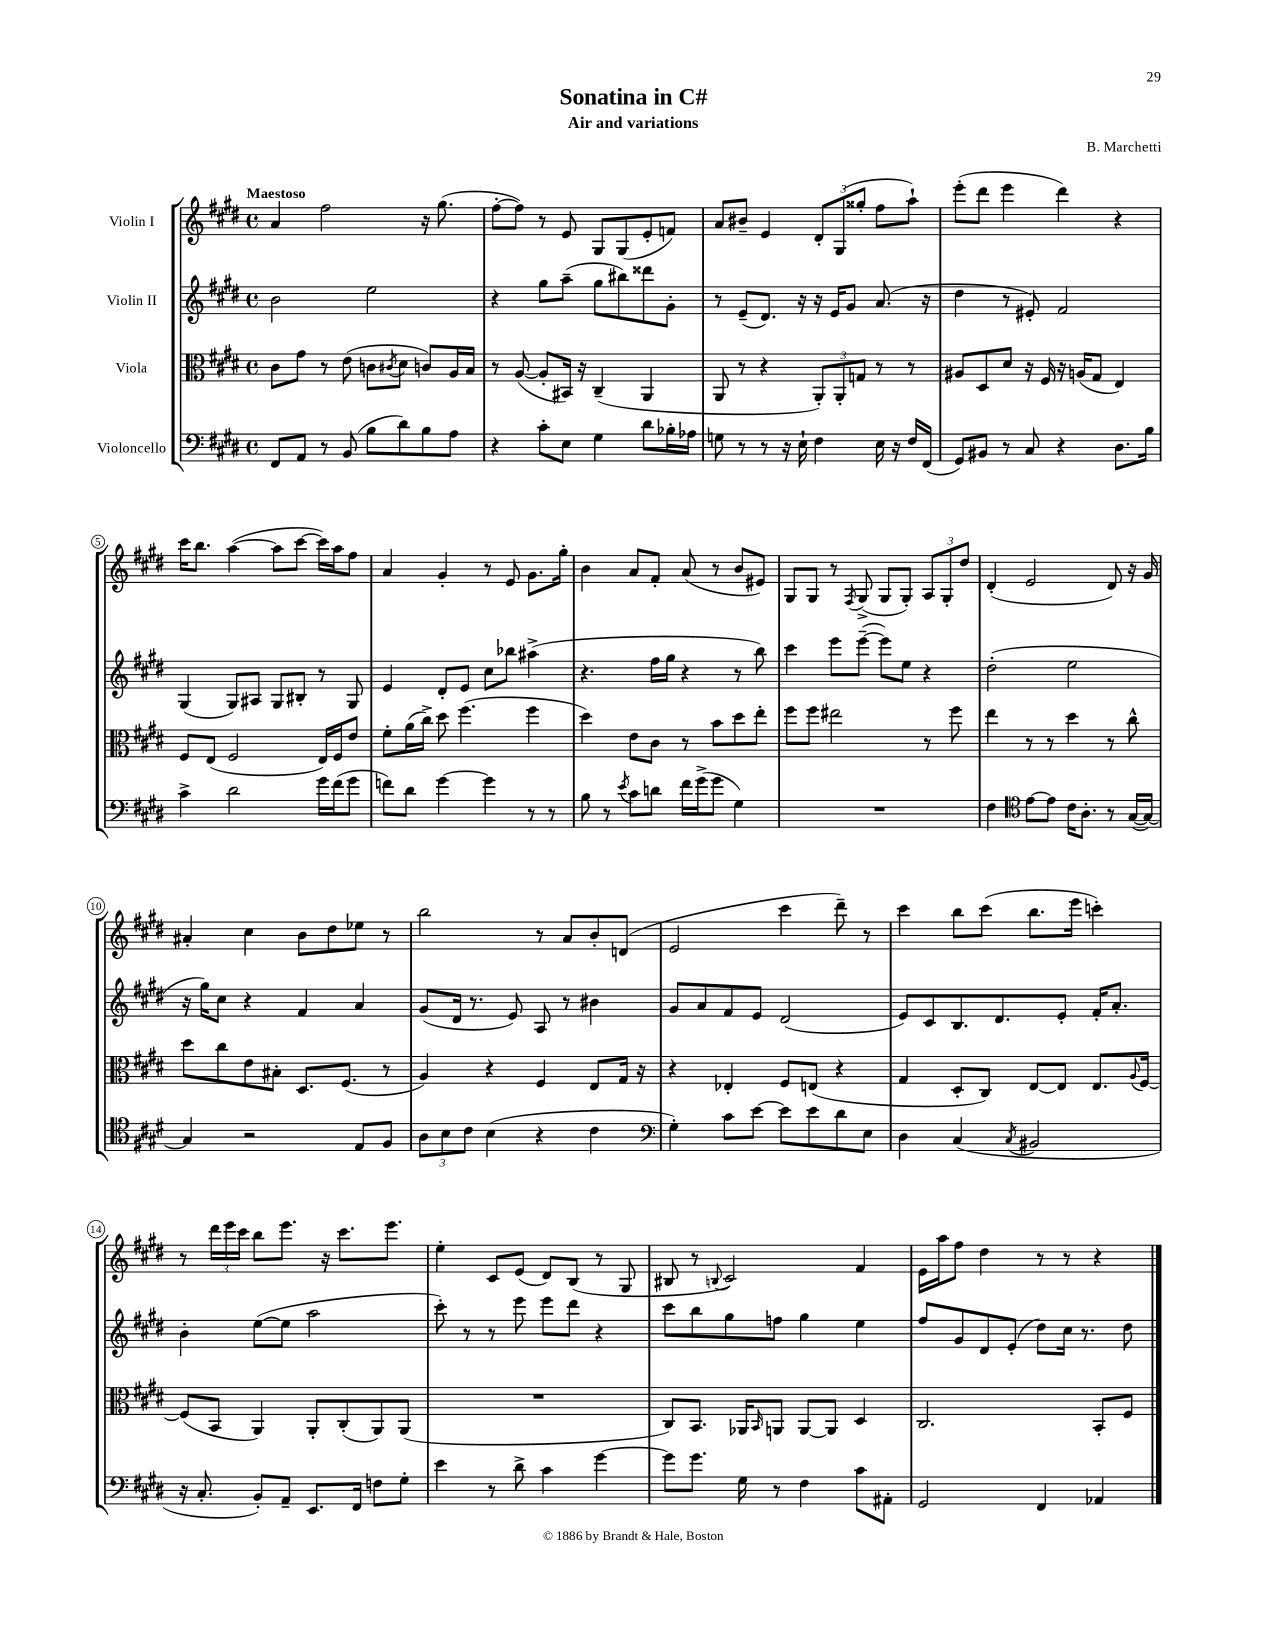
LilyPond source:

\header { title = "Sonatina in C#" composer = "B. Marchetti" subtitle = "Air and variations" }
<<
\new StaffGroup <<
\new Staff = "s0" \with { instrumentName = "Violin I" } {
    \clef treble \key e \major \defaultTimeSignature \time 4/4 \tempo "Maestoso"
    a'4 fis''2 r16 gis''8.( |
    fis''8~-. fis''8) r8 e'8 gis8 gis8( e'8-. f'8) |
    a'8 bis'8-- e'4 \tuplet 3/2 { dis'8-. gis8( gisis''8-. } fis''8 a''8-!) |
    e'''8-.( dis'''8 e'''4 dis'''4) r4 |
    cis'''16 b''8. a''4~( a''8 cis'''8~ cis'''16) a''16 fis''8 |
    a'4 gis'4-. r8 e'8 gis'8. gis''16-. |
    b'4 a'8 fis'8-. a'8( r8 b'8 eis'8) |
    gis8 gis8 r8 \acciaccatura { fis8 } gis8->( gis8 gis8-.) \tuplet 3/2 { a8 gis8-. dis''8 } |
    dis'4-.( e'2 dis'8) r16 gis'16 |
    ais'4-. cis''4 b'8 dis''8 ees''8 r8 |
    b''2 r8 a'8 b'8-. d'8( |
    e'2 cis'''4 dis'''8--) r8 |
    cis'''4 b''8 cis'''8( b''8. e'''16 c'''4-.) |
    r8 \tuplet 3/2 { dis'''16 e'''16 cis'''16 } b''8 e'''8. r16 cis'''8. e'''8. |
    e''4-. cis'8 e'8( dis'8) b8( r8 gis8 |
    bis8 r8 \appoggiatura { b8 } cis'2) fis'4 |
    e'16 a''16 fis''8 dis''4 r8 r8 r4 \bar "|." |
}
\new Staff = "s1" \with { instrumentName = "Violin II" } {
    \clef treble \key e \major \defaultTimeSignature \time 4/4
    b'2 e''2 |
    r4 gis''8 a''8--( gis''8 bis''8) disis'''8 gis'8-. |
    r8 e'8--( dis'8.) r16 r16 e'16 gis'8 a'8.( r16 |
    dis''4 r8 eis'8-.) fis'2 |
    gis4( gis8) ais8 gis8 bis8-. r8 gis8 |
    e'4 dis'8-. e'8 cis''8 bes''8 ais''4->( |
    r4. fis''16 gis''16 r4 r8 b''8) |
    cis'''4 e'''8 e'''8~--( e'''8) e''8 r4 |
    dis''2-.( e''2 |
    r16 gis''16) cis''8 r4 fis'4 a'4 |
    gis'8( dis'16 r8. e'8) a8 r8 bis'4 |
    gis'8 a'8 fis'8 e'8 dis'2( |
    e'8) cis'8 b8. dis'8. e'8-. fis'16-. a'8.-. |
    b'4-. e''8~( e''8 a''2 |
    cis'''8-.) r8 r8 e'''8 e'''8 dis'''8 r4 |
    cis'''8 b''8 gis''8 f''8 gis''4 e''4 |
    fis''8 gis'8 dis'8 e'8-.( dis''8) cis''16 r8. dis''8 \bar "|." |
}
\new Staff = "s2" \with { instrumentName = "Viola" } {
    \clef alto \key e \major \defaultTimeSignature \time 4/4
    cis'8 gis'8 r8 e'8( c'8 \acciaccatura { cis'8 } dis'8 c'8) a16 b16 |
    r8 a8~( a8-. bis,16) r16 cis4--( a,4 |
    a,8 r8 r4 \tuplet 3/2 { a,8-.) a,8-. g8 } r8 r8 |
    ais8 dis8 dis'8 r16 fis16 r16 a16( gis8 e4) |
    fis8 e8( fis2 e16) fis16 e'8 |
    fis'8-. a'16( cis''16->) dis''8 fis''4.( fis''4 |
    dis''4) e'8 cis'8 r8 b'8 dis''8 e''8-. |
    fis''8 fis''8 eis''2 r8 fis''8 |
    e''4 r8 r8 dis''4 r8 cis''8-^ |
    dis''8 cis''8 e'8 bis8-. dis8. fis8.( r8 |
    a4) r4 fis4 e8 gis16 r16 |
    r4 ees4-. fis8 e8( r4 |
    gis4 dis8-. cis8) e8~ e8 e8. \appoggiatura { a8 } fis16~ |
    fis8( b,8 a,4) a,8-. cis8-.( a,8) a,8( |
    R1 |
    cis8) b,8. aes,16 \grace { b,16 } a,8 a,8~ a,8 dis4 |
    cis2. b,8-. fis8 \bar "|." |
}
\new Staff = "s3" \with { instrumentName = "Violoncello" } {
    \clef bass \key e \major \defaultTimeSignature \time 4/4
    fis,8 a,8 r8 b,8( b8 dis'8) b8 a8 |
    r4 cis'8-. e8 gis4 dis'8 bes16-. aes16 |
    g8 r8 r8 r16 e16-! fis4 e16 r16 fis16 fis,16( |
    gis,8) bis,8 r8 cis8 r4 dis8. b16 |
    cis'4-> dis'2 gis'16 fis'16( gis'8 |
    f'8) dis'8 gis'4~ gis'4 r8 r8 |
    b8 r8 \acciaccatura { e'8 } cis'8 d'8 fis'16 gis'16->( gis'8 gis4) |
    R1 |
    fis4 \clef tenor e'8~ e'8 cis'16 a8.-. r8 gis16~( gis16~) |
    gis4 r2 e8 fis8 |
    \tuplet 3/2 { a8 b8 cis'8 } b4( r4 cis'4 |
    \clef bass gis4-.) cis'8 e'8~ e'8 e'8 dis'8 e8 |
    dis4 cis4( \acciaccatura { cis8 } bis,2 |
    r16 cis8.-. b,8-.) a,8-- e,8. fis,16 f8 gis8-. |
    e'4 r8 dis'8-> cis'4 gis'4~ |
    gis'8 gis'8. gis16 r8 fis4 cis'8 ais,8-. |
    gis,2 fis,4 aes,4 \bar "|." |
}
>>
>>
\layout { \context { \Score \override BarNumber.stencil = #(make-stencil-circler 0.1 0.3 ly:text-interface::print) } }
